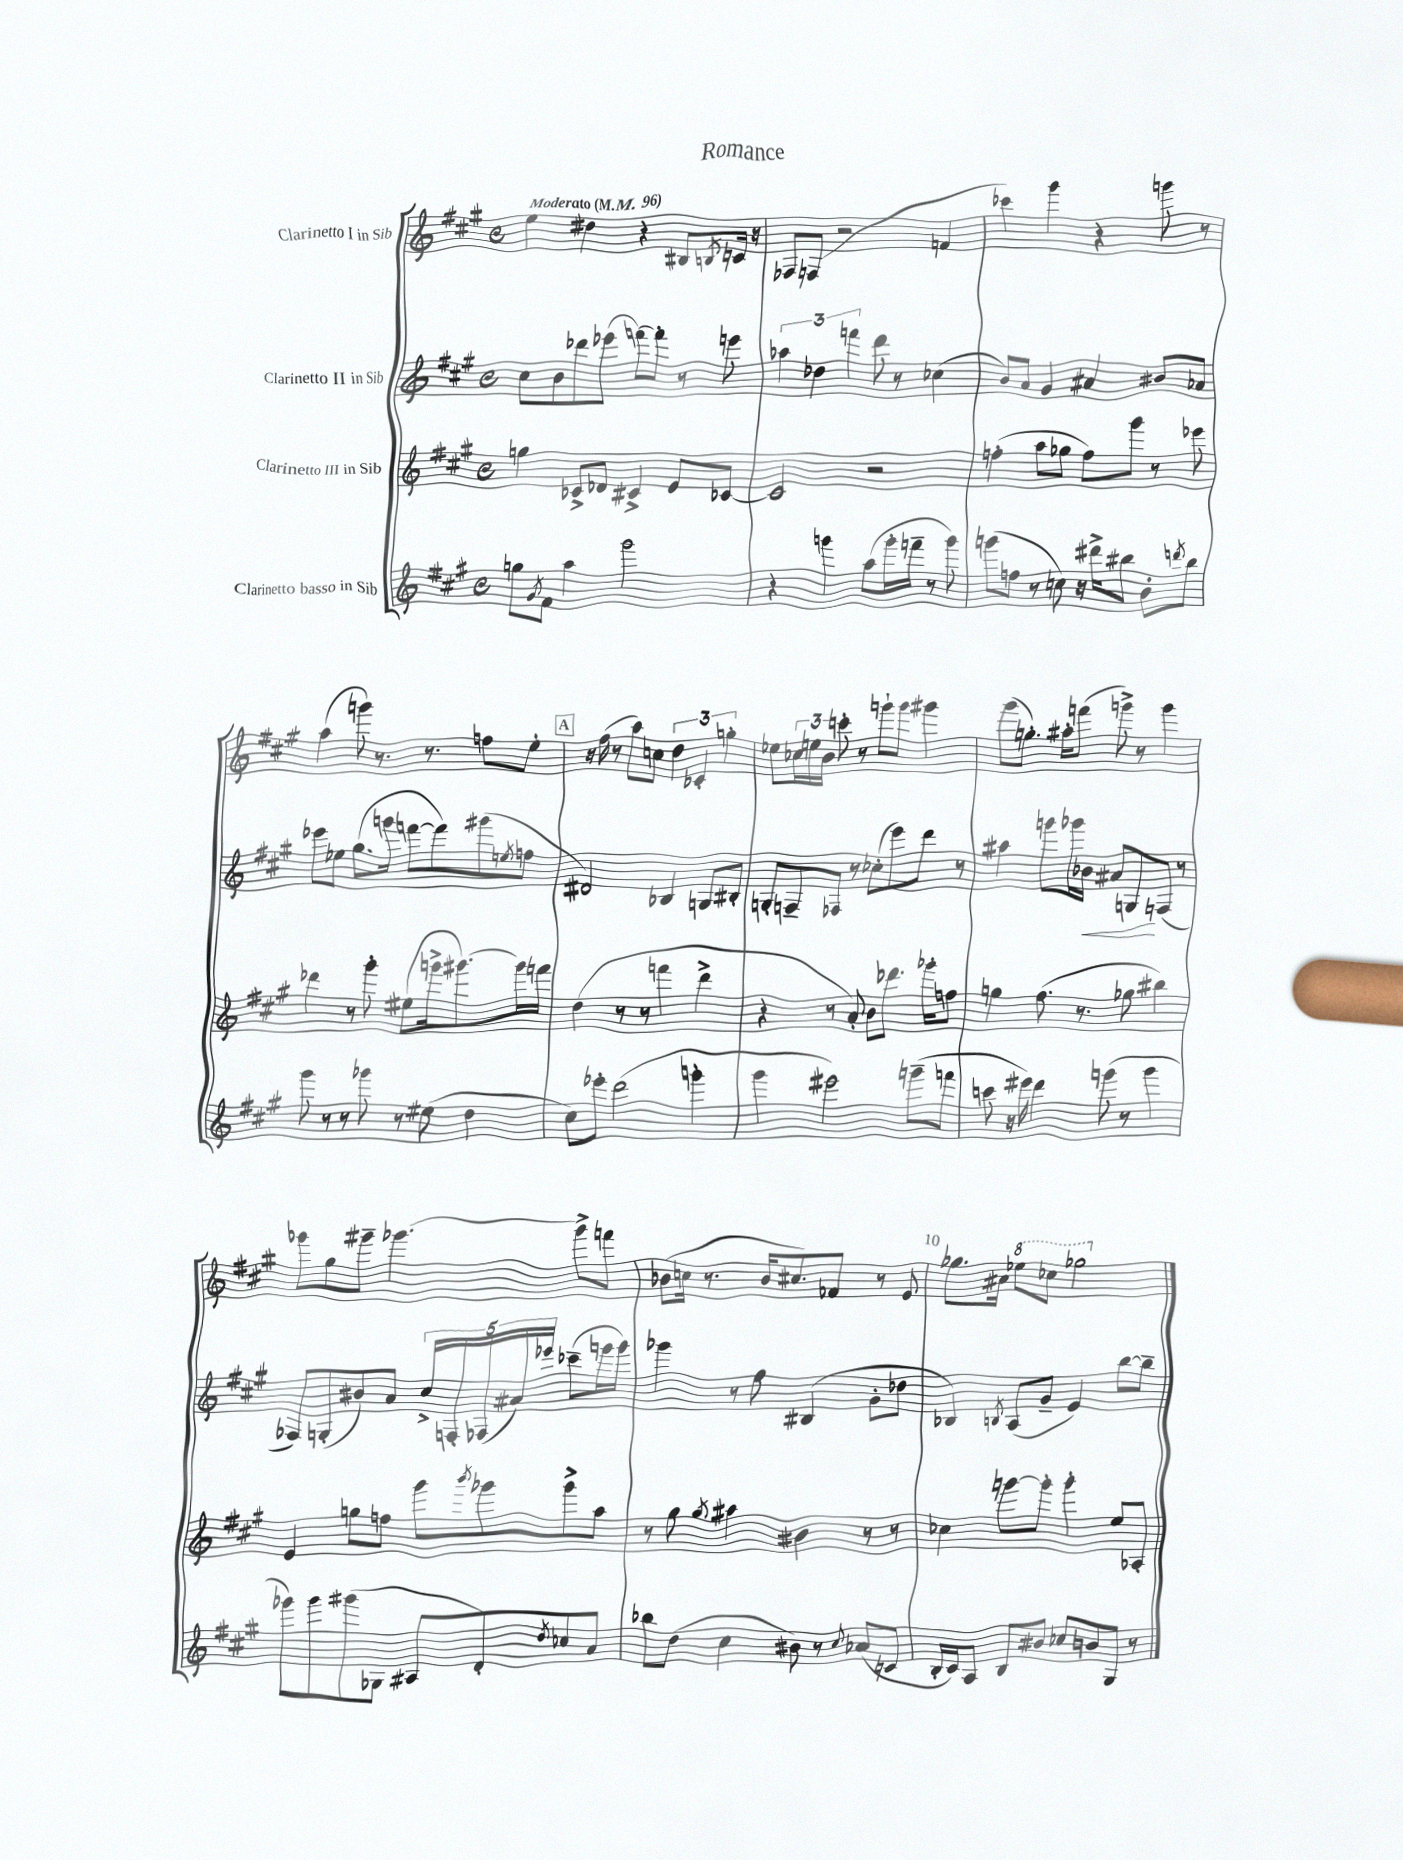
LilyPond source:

\header { title = "Romance" }
<<
\new StaffGroup <<
\new Staff = "s0" \with { instrumentName = "Clarinetto I in Sib" } {
    \clef treble \key a \major \defaultTimeSignature \time 4/4 \tempo "Moderato" 4 = 96
    e''4 dis''4 r4 bis8 \acciaccatura { b8 } c'16 r16 |
    fes8 f8( r2 f'4 |
    ces'''4) gis'''4 r4 g'''8 r8 |
    a''4( g'''8) r8. r8. f''8 e''8-. |
    \mark \markup { \box "A" } r16 fis''16( r8 a''8) c''8 \tuplet 3/2 { d''4 ces'4-. g''4-. } |
    ees''8 \tuplet 3/2 { ces''16 e''16 b'16 } c'''8-. r8 g'''8-! g'''8 gis'''4 |
    gis'''8( g''8.-.) ais''16-. f'''8( g'''8->) r8 g'''4 |
    ges'''8 gis''8 gis'''8-- ges'''4.~ ges'''8-> f'''8 |
    bes'8( c''16 r8. bes'16 cis''8.) fes'8 r8 e'8 |
    ges''8. ais'16 \ottava #1 ees'''8 ces'''8 ges'''2 \ottava #0 \bar "|." |
}
\new Staff = "s1" \with { instrumentName = "Clarinetto II in Sib" } {
    \clef treble \key a \major \defaultTimeSignature \time 4/4
    cis''8 b'8 des'''8 ees'''8( f'''8~) f'''8-. r8 e'''8 |
    \tuplet 3/2 { aes''4 des''4 f'''4 } d'''8 r8 ces''4( |
    b'8) a'8 gis'4 ais'4 bis'8 aes'8 |
    ees'''8 ees''8 gis''8.( g'''16 f'''8~ f'''8) gis'''8( \acciaccatura { e''8 } f''8 |
    \mark \markup { \box "A" } dis'2) bes4 g8 bis8-. |
    g8-. f8-- fes8 r8 ces''8-.( e'''8) d'''8 r8 |
    ais''4 g'''8 ges'''16 bes'16\< ais'8 g8\! f8( r8 |
    fes8) g8-.( bis'8) a'8 \tuplet 5/4 { cis''16-> f16-. fes16( ais'16) ees'''16 } ces'''8--( g'''16 g'''16) |
    ges'''4 r8 fis''8 bis4( gis'8-. des''8 |
    bes4) \acciaccatura { b8 } a8( gis'8-- e'4) b''8~ b''8-- \bar "|." |
}
\new Staff = "s2" \with { instrumentName = "Clarinetto III in Sib" } {
    \clef treble \key a \major \defaultTimeSignature \time 4/4
    g''4 ces'8-> des'8 cis'4-> e'8 ces'8~ |
    ces'2 r2 |
    f''4-.( a''8 ges''8 f''8) gis'''8 r8 ees'''8 |
    des'''4 r8 gis'''8-. eis''8( g'''16-> gis'''8.~) gis'''16 f'''16 |
    \mark \markup { \box "A" } d''4( r8 r8 f'''4 d'''4-> |
    r4 r8 a'8-.) b'8 des'''8. ges'''16-. f''8 |
    g''4 fis''8.( r8. ges''8 bis''4) |
    e'4 g''8 f''8 gis'''8 \acciaccatura { b'''8 } ges'''8 ges'''8-> a''8 |
    r8 gis''8 \acciaccatura { gis''8 } ais''4 bis'4 r8 r8 |
    ces''4 g'''8~ g'''8-. g'''4-. e''8 aes8-. \bar "|." |
}
\new Staff = "s3" \with { instrumentName = "Clarinetto basso in Sib" } {
    \clef treble \key a \major \defaultTimeSignature \time 4/4
    g''8 \acciaccatura { gis'8 } fis'8 a''4 gis'''2 |
    r4 g'''4 a''8( g'''16-. f'''16-- r8 g'''8) |
    g'''8( f''8 r8 c''8) r16 dis'''16-> bis''8 b'8-. \acciaccatura { d'''8 } bis''8 |
    gis'''8 r8 r8 ges'''8 r8 eis''8( d''4 |
    \mark \markup { \box "A" } cis''8) ees'''8-. d'''2( g'''4-. |
    gis'''4 eis'''2) g'''8--( f'''8 |
    c'''8 r16 eis'''16) d'''4 g'''8( r8 g'''4 |
    ges'''8) ges'''8 gis'''8( ges8 ais8 d'8-.) \acciaccatura { d''8 } ces''8 a'8 |
    bes''8 d''8( cis''4 bis'8) r8 \appoggiatura { cis''8 } aes'8( c'8 |
    b16-. cis'16) a8 b8 bis'8 ces''8 b'8 gis8 r8 \bar "|." |
}
>>
>>
\layout { \context { \Score \override BarNumber.break-visibility = ##(#f #t #t) barNumberVisibility = #(every-nth-bar-number-visible 5) } }
